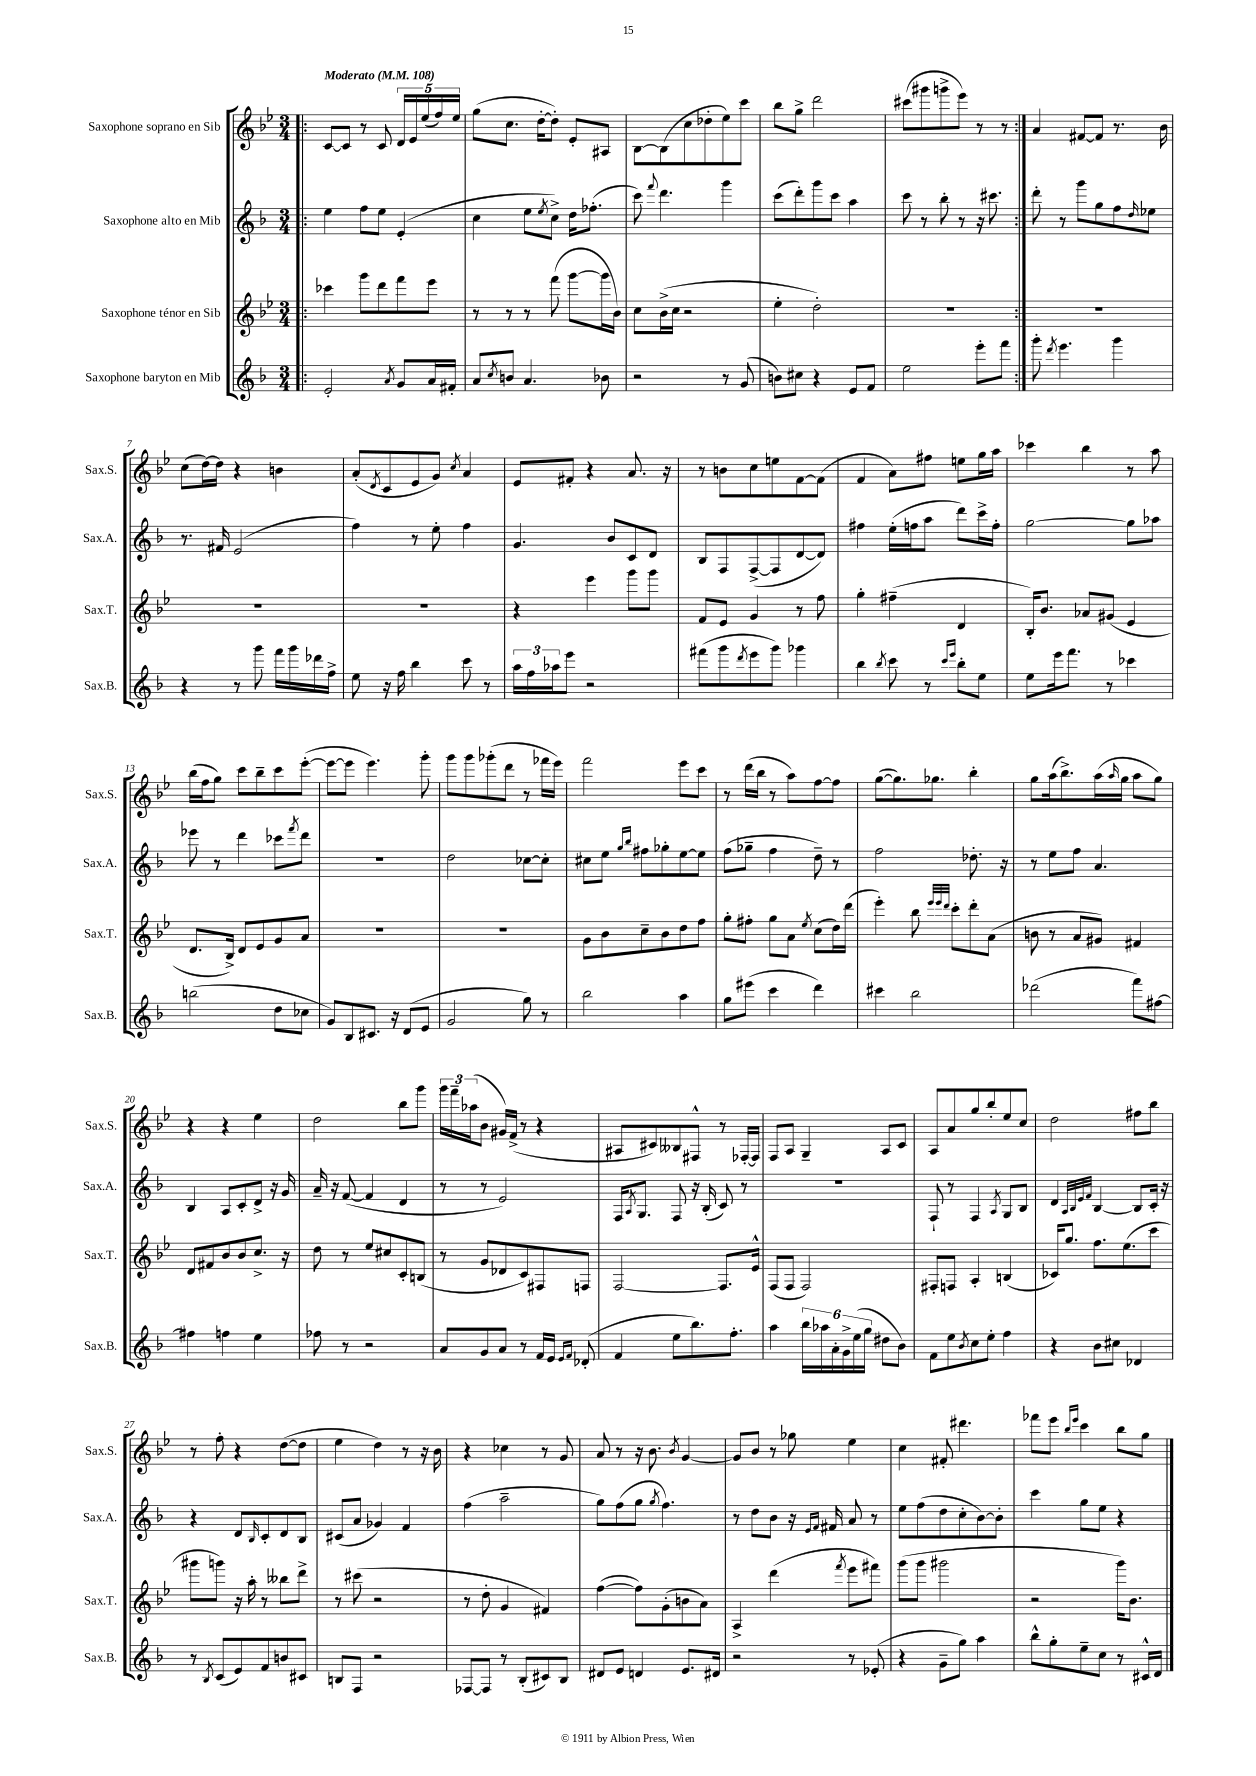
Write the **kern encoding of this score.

**kern	**kern	**kern	**kern
*staff4	*staff3	*staff2	*staff1
*clefG2	*clefG2	*clefG2	*clefG2
*k[b-]	*k[b-e-]	*k[b-]	*k[b-e-]
*M3/4	*M3/4	*M3/4	*M3/4
*MM108	*MM108	*MM108	*MM108
=!|:	=!|:	=!|:	=!|:
2e'/	4ccc-\	4ee\	[8c/L
.	.	.	8c/]J
.	8ggg\L	8ff\L	8r
.	8ddd\	8ee\J	8c/
8qa/	.	.	.
8g/L	8fff\	(4e'/	20d/LL
.	.	.	20e-/
.	.	.	(20ee-/
16a/L	8eee-\J	.	.
.	.	.	20ff/)
16f#'/JJ	.	.	.
.	.	.	20ee-/JJ
=	=	=	=
8a/L	8r	4cc\	(8gg\L
8qcc/	.	.	.
8b/J	8r	.	8.cc\J
4.a/	8r	8ee\L	.
.	.	.	[16dd'\LK
.	.	8qee/	.
.	(8fff\	8cc^\J)	8dd'\]J)
.	[8ggg\L	16dd\LK	8e-'/L
.	.	(8.ff-'\J	.
8b-\	16ggg\]L	.	8A#/J
.	16b-\JJ)	.	.
=	=	=	=
2r	8cc\L	8ccc\)	[8B-\L
.	.	8qqfff/	.
.	(16b-^\L	4.ddd\	(8B-\]
.	16cc\JJ	.	.
.	2r	.	8cc\
.	.	.	8dd-'\
8r	.	4ggg\	8ee-\)
(8g/	.	.	8ccc\J
=	=	=	=
8b\L)	4ee-'\	(8ccc\L	8bb-\L
8cc#\J	.	8ddd'\)	8gg^\J
4r	2dd'\)	8ggg\	2ddd\
.	.	8ccc\J	.
8e/L	.	4aa\	.
8f/J	.	.	.
=	=	=	=
2ee\	2.r	8ccc\	(8ccc#\L
.	.	8r	8ggg#\
.	.	8bb-'\	8ggg^\
.	.	8r	8eee-\J)
8eee'\L	.	16r	8r
.	.	8.ccc#\	.
8fff\J	.	.	8r
=:|!	=:|!	=:|!	=:|!
8ggg'\	2.r	8ddd'\	4a/
8qddd/	.	.	.
4.eee\	.	8r	.
.	.	8ggg\L	[8f#/L
.	.	8gg\	8f#/]J
4ggg\	.	8ff\	8.r
.	.	16qqdd/	.
.	.	8ee-\J	.
.	.	.	16b-\
=	=	=	=
4r	2.r	8.r	(8cc\L
.	.	.	[16dd\L)
.	.	16f#/	16dd\]JJ
8r	.	(2e/	4r
8ggg\	.	.	.
16fff\LL	.	.	4b\
16ggg\	.	.	.
16ddd-\	.	.	.
16ff^\JJ	.	.	.
=	=	=	=
8ee\	2.r	4ff\)	(8a'/L
.	.	.	8qd/
16r	.	.	8c/
16ff\	.	.	.
4bb-\	.	8r	8e-/
.	.	8ee'\	8g/J)
.	.	.	8qcc/
8ccc\	.	4ff\	4a/
8r	.	.	.
=	=	=	=
24aa\LL	4r	4.g/	8e-/L
24ff\	.	.	.
24aa-\J	.	.	.
8eee\J	.	.	8f#'/J
2r	4eee-\	.	4r
.	.	8b-/L	.
.	8ggg\L	8c/	8.a/
.	8ggg\J	8d/J	.
.	.	.	16r
=	=	=	=
(8fff#\L	8f/L	8B-/L	8r
8ggg\	8e-/J	8F/	8b\L
8qddd/	.	.	.
8eee\	4g/	([8F^/	8cc\
8ggg\J)	.	8F/]	8ee\
4ggg-\	8r	[8d/	[8f\
.	8ff\	8d/]J)	(8f\]J
=	=	=	=
4bb-\	4gg'\	4ff#\	4f/
8qbb-/	.	.	.
8ccc\	(4ff#~\	(16ee'\LL	8a\L)
.	.	16ff\J	.
8r	.	8aa\J	8ff#\J
16qqccc/LL	.	.	.
16qqeee/JJ	.	.	.
8bb-'\L	4d/	8ddd\L)	8ee\L
8ee\J	.	16ccc^\L	16gg\L
.	.	16ff'\JJ	16aa\JJ
=	=	=	=
8ee\L	16B-'/LK)	[2gg\	4ccc-\
.	8.b-/J	.	.
16eee\k	.	.	.
8.fff\J	.	.	.
.	8a-/L	.	4bb-\
8r	(8g#/J	.	.
4ccc-\	4e-/	8gg\]L	8r
.	.	8aa-\J	8aa\
=	=	=	=
(2bb\	8.d/L	8eee-\	(16bb-\LL
.	.	.	16ff\J
.	.	8r	8gg\J)
.	16B-^/Jk)	.	.
.	8d/L	4ddd\	8ccc\L
.	8e-/	.	8bb-~\
8dd\L	8g/	8ccc-\L	8ccc\
.	.	8qfff/	.
8cc-\J	8a/J	8ddd\J	([8eee-'\J
=	=	=	=
8g/L)	2.r	2.r	8eee-\_L
8B-/	.	.	8eee-\]J
8.c#/J	.	.	4.eee-\)
16r	.	.	.
(8d/L	.	.	.
8e/J	.	.	8ggg'\
=	=	=	=
2g/	2.r	2dd\	8ggg\L
.	.	.	8ggg\
.	.	.	(8ggg-'\
.	.	.	8ddd\J
8gg\)	.	[8cc-\L	8r
8r	.	8cc-'\]J	16fff-\LL
.	.	.	16eee-\JJ)
=	=	=	=
2bb-\	8g\L	8cc#\L	2fff\
.	8b-\	8ee\J	.
.	.	16qqgg/LL	.
.	.	16qqbb-/JJ	.
.	8cc~\	8ff#\L	.
.	8b-\	8gg-'\	.
4aa\	8dd\	[8ee\	8eee-\L
.	8ff\J	8ee\]J	8ccc\J
=	=	=	=
8gg\L	8gg'\L	(8ff\L	8r
(8eee#\J	8ff#'\J	8gg-~\J	(16ddd\LL
.	.	.	16bb-\JJ
4ccc\	8gg\L	4ff\	8r
.	8a\J	.	8aa\L)
.	8qee-/	.	.
4ddd\)	(8cc\L	8dd~\)	[8ff\
.	16dd\L)	8r	8ff\]J
.	(16ddd\JJ	.	.
=	=	=	=
4ccc#\	4eee-'\)	2ff\	([8gg\L
.	.	.	8.gg\])
2bb-\	8bb-\	.	.
.	.	.	8.gg-\J
.	32qqeee-/LLL	.	.
.	32qqeee-/	.	.
.	32qqddd/JJJ	.	.
.	8ccc'\L	.	.
.	8ddd'\	8.dd-'\	4bb-'\
.	(8a\J	.	.
.	.	16r	.
=	=	=	=
(2ddd-\	8b\	8r	8gg\L
.	8r	8ee\L	(16aa\k
.	.	.	8.bb-^\)
.	8a/L	8ff\J	.
.	8g#/J)	4.a/	(16aa\L
.	.	.	16qqaa/
.	.	.	16gg\JJ
8fff\L)	4f#/	.	8aa\L
[8ff#\J	.	.	8gg\J)
=	=	=	=
4ff#\]	8d/L	4B-/	4r
.	8f#/	.	.
4ff\	8b-/	8A/L	4r
.	8b-/	8c'/	.
4ee\	8.cc^/J	8d^/J	4ee-\
.	.	16r	.
.	16r	16g/	.
=	=	=	=
8ff-\	8dd\	16a~/	2dd\
.	.	16r	.
8r	8r	([8f/	.
2r	8ee-/L	4f/]	.
.	8cc#/	.	.
.	8c'/	4d/	8bb-\L
.	(8B/J	.	8ggg\J
=	=	=	=
8a/L	8r	8r	24ggg\LL
.	.	.	24fff~\
.	.	.	(24aa-\J
8g/	8g/L	8r	8b-\J
8a/J	8d-/	2e/)	16g#/LL)
.	.	.	(16f^/JJ
8r	8c/)	.	8r
16f/LL	8F#/	.	4r
16e/JJ	.	.	.
16qqe/LL	.	.	.
16qqf/JJ	.	.	.
(8d-'/	8F/J	.	.
=	=	=	=
4f/	[2F/	16F/LK	8A#/L
.	.	8qA/	.
.	.	8.G/J	.
.	.	.	8c#/)
8ee\L	.	8F/	8B--/
8.bb-\)	.	16r	8F#^^/J
.	.	(16B-'/	.
.	8.F/]L	8c/)	8r
8.ff'\J	.	.	.
.	.	8r	[16F-'/LL
.	16e-^^/Jk	.	16F-/]JJ
=	=	=	=
4aa\	(8F/L	2.r	8F/L
.	8F/J	.	8A/J
24bb-\LL	2F/)	.	4G~/
24aa-\	.	.	.
24a'\	.	.	.
24g^\	.	.	.
(24ee\	.	.	.
24gg\JJ	.	.	.
8dd#\L	.	.	8A/L
8b-\J)	.	.	8c/J
=	=	=	=
8f\L	8F#'/L	8F`/	8A/L
8ee\	8F/J	8r	8a/
8qb-/	.	.	.
8cc\	4A'/	4F/	8gg/
8ee'\J	.	.	8bb-'/
.	.	8qA/	.
4ff\	(4B/	8G/L	8ee-/
.	.	8B-/J	8cc/J
=	=	=	=
4r	16c-/LK)	4d/	2dd\
.	8.gg/J	.	.
.	.	32qqA/LLL	.
.	.	32qqB-/	.
.	.	32qqe/	.
.	.	32qqf/JJJ	.
8b-\L	8.ff\L	[4B-/	.
8cc#\J	.	.	.
.	(8.ee-\	.	.
4d-/	.	8B-/]L	8ff#\L
.	8ccc\J	16c'/Jk	8bb-\J
.	.	16r	.
=	=	=	=
8r	8ggg#\L	4r	8r
8qB-/	.	.	.
(8c/L	8ggg\J)	.	8ff'\
8e/)	16r	8d/L	4r
.	16aa'\	.	.
.	.	16qqB-/	.
8f/	8r	8c'/	.
8b/	8bb--\L	8d/	([8dd\L
8c#/J	8ddd^\J	8B-/J	8dd\]J
=	=	=	=
8B/L	8r	(8c#/L	4ee-\
8F/J	(8ccc#\	8a/J	.
2r	2r	4g-/)	4dd\)
.	.	4f/	8r
.	.	.	16r
.	.	.	16b-\
=	=	=	=
[8F-/L	8r	(4ff\	4r
8F-/]J	8dd'\	.	.
8r	4g/	2aa~\	4cc-\
(8B-'/L	.	.	.
8c#/)	4f#/)	.	8r
8B-/J	.	.	8g/
=	=	=	=
8d#/L	([4ff\	8gg\L)	8a/
8e/J	.	(8ff\	8r
4d/	8ff\]L)	8gg\J	16r
.	.	.	8.b-\
.	.	8qgg/	.
.	(8g'\	4.ff\)	.
.	.	.	8qb-/
8.e/L	8b\	.	[4g/
.	8a\J)	.	.
16d#/Jk	.	.	.
=	=	=	=
2r	4A^/	8r	8g/]L
.	.	8dd\L	8b-/J
.	(4ddd\	8b-\J	8r
.	.	16r	8gg-\
.	.	16qqe/LL	.
.	.	16qqf/JJ	.
.	.	16f#/	.
.	8qfff/	.	.
8r	8eee-\L	8a/	4ee-\
(8e-'/	8fff#\J)	8r	.
=	=	=	=
4r	(8ggg\L	8ee\L	4cc\
.	8ggg\J	(8ff\	.
8g~\L	2ggg#\	8dd\	8f#'/
8gg\J)	.	8cc'\	4.ddd#\
4aa\	.	[8b-\)	.
.	.	8b-'\]J	.
=	=	=	=
8bb-^^\L	2r	4ccc\	8fff-\L
8gg'\	.	.	8eee-\J
.	.	.	16qqbb-/LL
.	.	.	16qqeee-/JJ
8ee~\	.	8gg\L	4ccc\
8cc\J	.	8ee\J	.
8r	16ggg\LK)	4r	8bb-\L
.	8.b-\J	.	.
16c#^^/LL	.	.	8gg\J
16d/JJ	.	.	.
==	==	==	==
*-	*-	*-	*-
